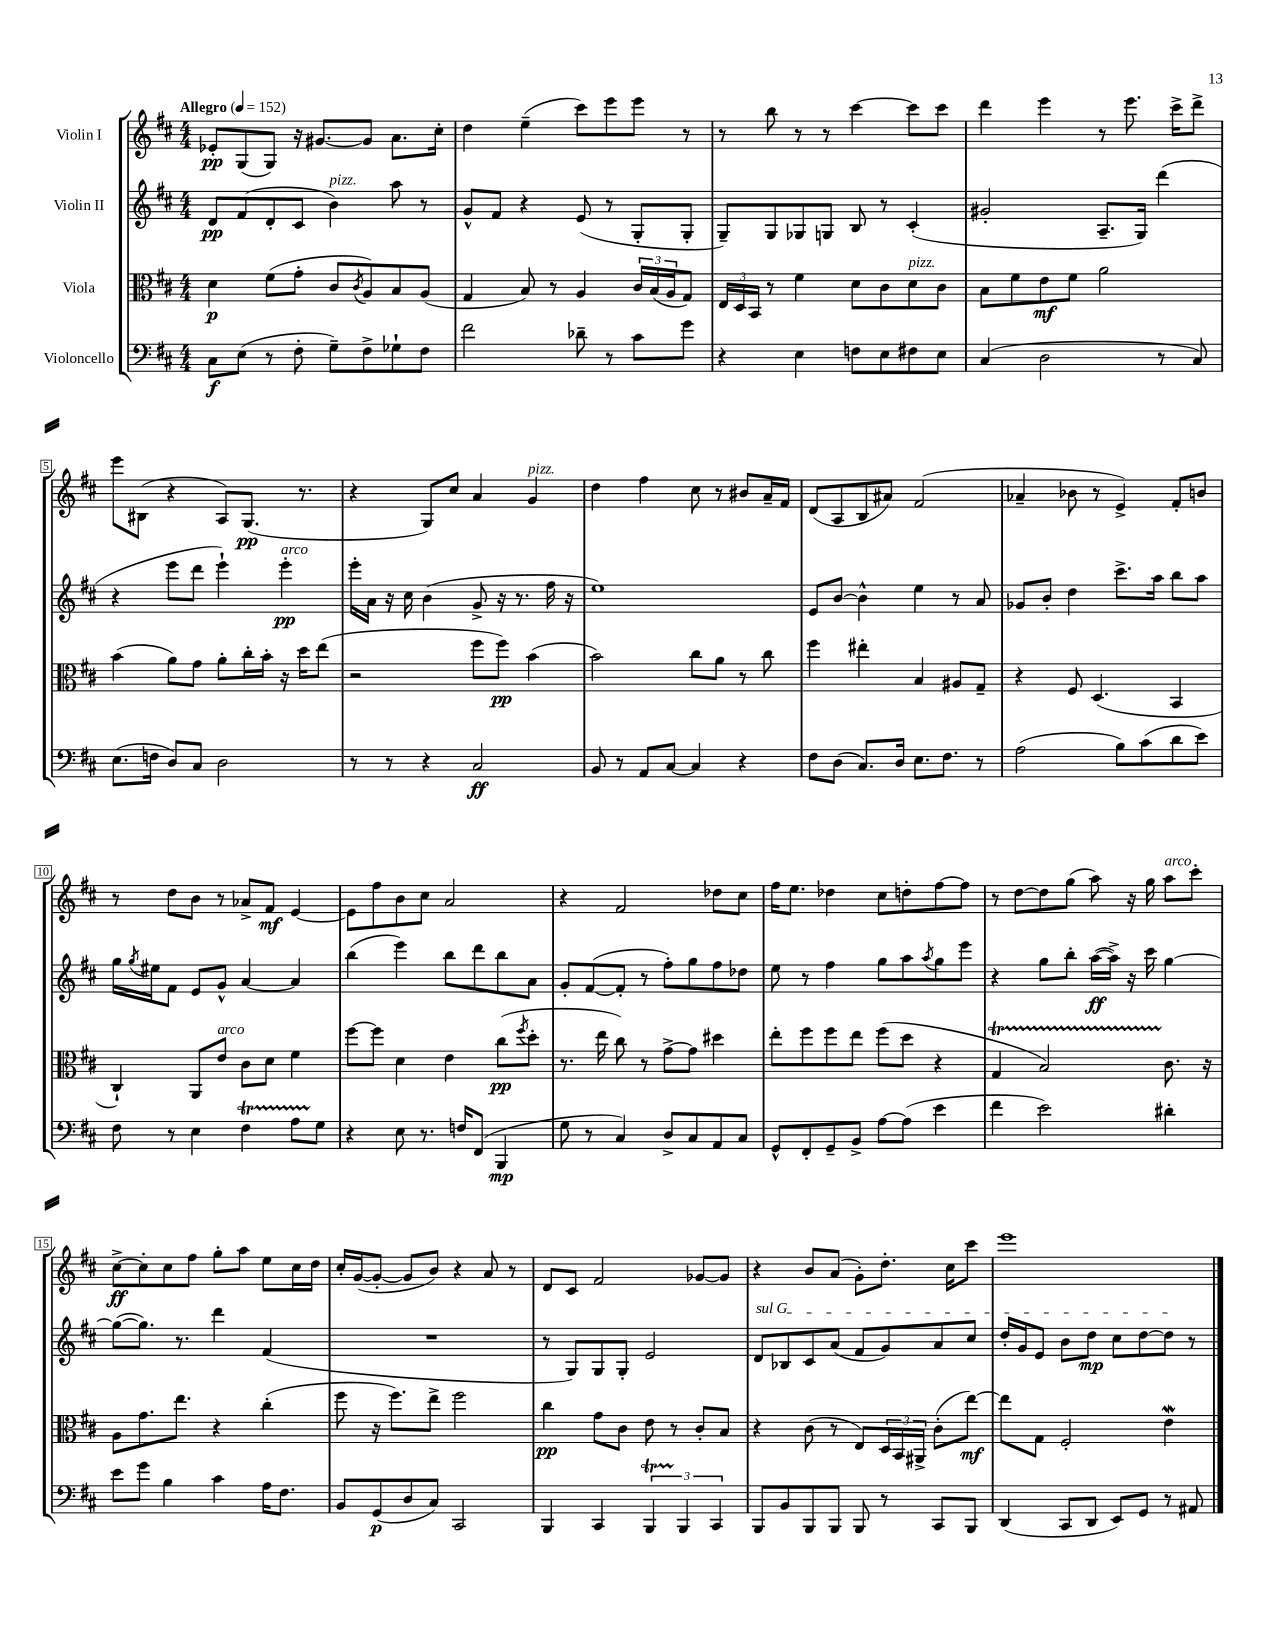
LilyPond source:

<<
\new StaffGroup <<
\new Staff = "s0" \with { instrumentName = "Violin I" } {
    \clef treble \key d \major \numericTimeSignature \time 4/4 \tempo "Allegro" 4 = 152
    ees'8-.\pp g8( g8) r16 gis'8.~ gis'8 a'8. cis''16-. |
    d''4 e''4--( cis'''8) e'''8 e'''8 r8 |
    r8 b''8 r8 r8 cis'''4~ cis'''8 cis'''8 |
    d'''4 e'''4 r8 e'''8. cis'''16-> d'''8-> |
    e'''8 bis8( r4 a8) g8.\pp( r8. |
    r4 g8) cis''8 a'4 g'4^\markup { \italic "pizz." } |
    d''4 fis''4 cis''8 r8 bis'8 a'16-- fis'16 |
    d'8( a8 b8 ais'8) fis'2( |
    aes'4-- bes'8 r8 e'4->) fis'8-. b'8 |
    r8 d''8 b'8 r8 aes'8-> fis'8\mf e'4~ |
    e'8 fis''8 b'8 cis''8 a'2 |
    r4 fis'2 des''8 cis''8 |
    fis''16 e''8. des''4 cis''8 d''8-. fis''8~ fis''8 |
    r8 d''8~ d''8 g''8( a''8) r16 g''16 a''8^\markup { \italic "arco" } cis'''8-. |
    cis''8~->\ff cis''8-. cis''8 fis''8 g''8-. a''8 e''8 cis''16 d''16 |
    cis''16-. g'16~( g'8~-. g'8 b'8) r4 a'8 r8 |
    d'8 cis'8 fis'2 ges'8~ ges'8 |
    r4 b'8 a'8( g'8-.) d''8.-. cis''16 cis'''8 |
    e'''1 \bar "|." |
}
\new Staff = "s1" \with { instrumentName = "Violin II" } {
    \clef treble \key d \major \numericTimeSignature \time 4/4
    d'8\pp fis'8( d'8-. cis'8 b'4^\markup { \italic "pizz." }) a''8 r8 |
    g'8-^ fis'8 r4 e'8( r8 g8-. g8-. |
    g8--) g8 ges8 g8 b8 r8 cis'4-.( |
    gis'2-. a8.-- g16) d'''4( |
    r4 e'''8 d'''8 e'''4-!) e'''4-.\pp^\markup { \italic "arco" } |
    e'''16-. a'16 r16 cis''16 b'4( g'8-> r16 r8. fis''16 r16 |
    e''1) |
    e'8 b'8~ b'4-^ e''4 r8 a'8 |
    ges'8 b'8-. d''4 cis'''8.-> a''16 b''8 a''8 |
    g''16 \acciaccatura { g''8 } eis''16 fis'8 e'8 g'8-^ a'4~ a'4 |
    b''4( e'''4) b''8 d'''8 b''8 a'8 |
    g'8-. fis'8~( fis'8-. r8 fis''8-.) g''8 fis''8 des''8 |
    e''8 r8 fis''4 g''8 a''8 \acciaccatura { a''8 } g''8 e'''8 |
    r4 g''8 b''8-. a''16~\ff( a''16->) r16 cis'''16 g''4~ |
    g''8~( g''8.) r8. d'''4 fis'4( |
    R1 |
    r8 g8) g8 g8-. e'2 |
    \once \override TextSpanner.bound-details.left.text = \markup { \italic "sul G" } d'8\startTextSpan bes8 cis'8 a'8( fis'8 g'8) a'8 cis''8 |
    d''16-. g'16 e'8 b'8 d''8\mp cis''8 d''8~ d''8\stopTextSpan r8 \bar "|." |
}
\new Staff = "s2" \with { instrumentName = "Viola" } {
    \clef alto \key d \major \numericTimeSignature \time 4/4
    d'4\p fis'8( g'8-. cis'8 \acciaccatura { cis'8 } a8) b8 a8( |
    g4 b8) r8 a4 \tuplet 3/2 { cis'16 b16( a16 } g8) |
    \tuplet 3/2 { e16 d16 b,16 } r8 fis'4 d'8 cis'8 d'8^\markup { \italic "pizz." } cis'8 |
    b8 fis'8 e'8\mf fis'8 a'2 |
    b'4( a'8) g'8 a'8-. cis''16-. b'16-. r16 d''16 e''8( |
    r2 fis''8 fis''8\pp) b'4( |
    b'2) cis''8 a'8 r8 cis''8 |
    fis''4 eis''4-. b4 ais8 g8-- |
    r4 fis8 d4.( b,4 |
    cis4-!) a,8 e'8^\markup { \italic "arco" } cis'8 d'8 fis'4 |
    fis''8~ fis''8 d'4 e'4 cis''8\pp( \acciaccatura { fis''8 } d''8-. |
    r8. e''16 cis''8) r8 g'8~-> g'8 dis''4 |
    e''8-. fis''8 fis''8 e''8 fis''8( d''8 r4 |
    g4\startTrillSpan b2) cis'8.\stopTrillSpan r16 |
    a8 g'8. e''8. r4 cis''4-.( |
    fis''8 r16 fis''8.) e''8-> fis''2 |
    cis''4\pp g'8 cis'8 e'8 r8 cis'8-. b8 |
    r4 cis'8( r8 e8) \tuplet 3/2 { d16 b,16 ais,16-> } cis'8-.( e''8~\mf) |
    e''8 g8 fis2-. e'4\mordent \bar "|." |
}
\new Staff = "s3" \with { instrumentName = "Violoncello" } {
    \clef bass \key d \major \numericTimeSignature \time 4/4
    cis8\f e8( r8 fis8-. g8--) fis8-> ges8-! fis8 |
    fis'2 des'8-- r8 cis'8 g'8 |
    r4 e4 f8 e8 fis8 e8 |
    cis4( d2 r8 cis8) |
    e8.( f16 d8) cis8 d2 |
    r8 r8 r4 cis2\ff |
    b,8 r8 a,8 cis8~ cis4 r4 |
    fis8 d8( cis8.) d16 e8. fis8. r8 |
    a2( b8) cis'8( d'8 e'8) |
    fis8 r8 e4 fis4\startTrillSpan a8 g8\stopTrillSpan |
    r4 e8 r8. f16 fis,8( b,,4\mp |
    g8 r8 cis4) d8-> cis8 a,8 cis8 |
    g,8-^ fis,8-. g,8-- b,8-> a8~ a8( e'4 |
    fis'4 e'2) dis'4-. |
    e'8 g'8 b4 cis'4 a16 fis8. |
    b,8 g,8\p( d8 cis8) cis,2 |
    b,,4 cis,4 \tuplet 3/2 { b,,4\startTrillSpan b,,4\stopTrillSpan cis,4 } |
    b,,8 b,8 b,,8 b,,8 b,,8 r8 cis,8 b,,8 |
    d,4( cis,8 d,8 e,8) g,8 r8 ais,8 \bar "|." |
}
>>
>>
\layout { \context { \Score \override BarNumber.stencil = #(make-stencil-boxer 0.1 0.3 ly:text-interface::print) } }
